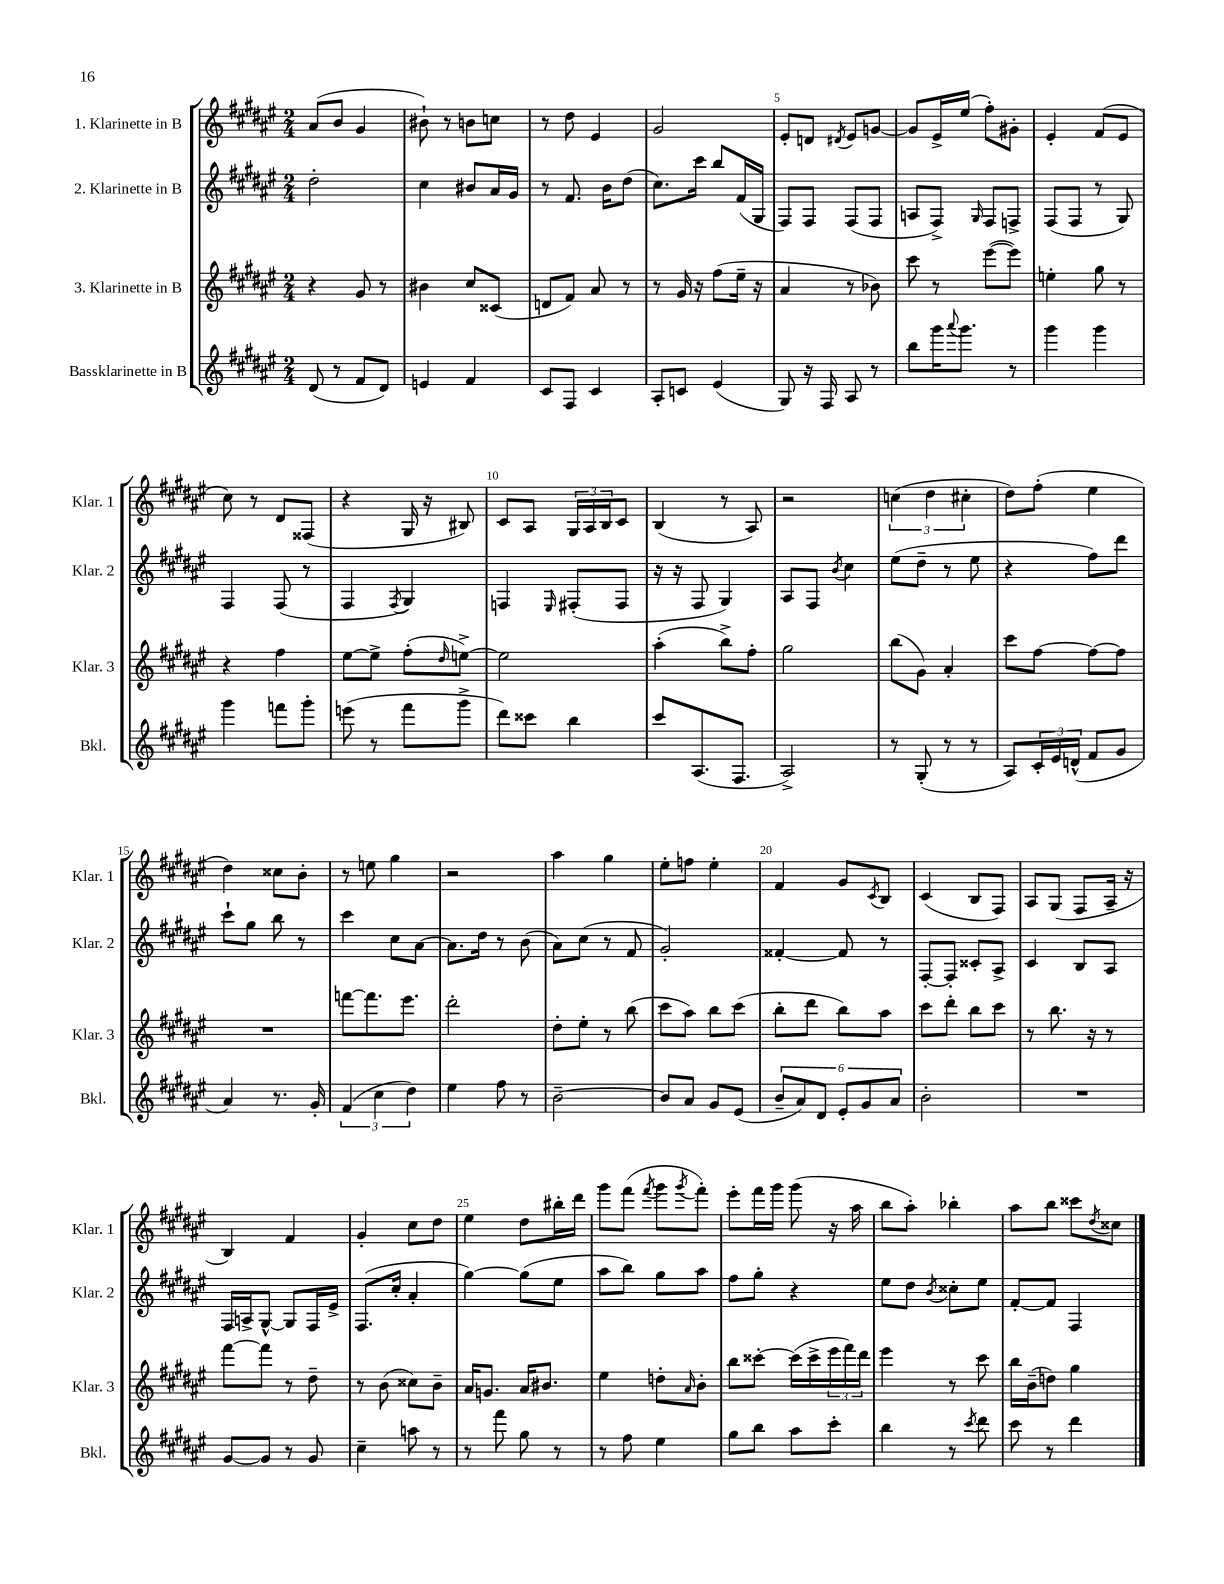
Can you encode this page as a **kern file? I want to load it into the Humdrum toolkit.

**kern	**kern	**kern	**kern
*staff4	*staff3	*staff2	*staff1
*clefG2	*clefG2	*clefG2	*clefG2
*k[f#c#g#d#a#e#]	*k[f#c#g#d#a#e#]	*k[f#c#g#d#a#e#]	*k[f#c#g#d#a#e#]
*M2/4	*M2/4	*M2/4	*M2/4
(8d#/	4r	2dd#'\	(8a#/L
8r	.	.	8b/J
8f#/L	8g#/	.	4g#/
8d#/J)	8r	.	.
=	=	=	=
4e/	4b#\	4cc#\	8b#`\)
.	.	.	8r
4f#/	8cc#/L	8b#/L	8b\L
.	(8c##/J	16a#/L	8cc\J
.	.	16g#/JJ	.
=	=	=	=
8c#/L	8d/L	8r	8r
8F#/J	8f#/J)	8.f#/	8dd#\
4c#/	8a#/	.	4e#/
.	.	16b\LK	.
.	8r	(8dd#\J	.
=	=	=	=
8A#'/L	8r	8.cc#\L)	2g#/
8c/J	16g#/	.	.
.	16r	16ccc#\Jk	.
(4e#/	(8ff#\L	8bb/L	.
.	16ee#~\Jk	(16f#/L	.
.	16r	16G#/JJ	.
=	=	=	=
8G#/)	4a#/	8F#/L)	8e#'/L
16r	.	8F#/J	8d/J
16F#/	.	.	.
.	.	.	8qd#/
8A#/	8r	(8F#/L	8e#/L
8r	8b-\)	8F#/J	[8g/J
=	=	=	=
8bb\L	8ccc#\	8A/L	8g/]L
16ggg#\K	8r	8F#^/J)	16e#^/L
8qqaaa#/	.	.	.
8.ggg#\J	.	.	(16ee#/JJ
.	.	16qqG#/	.
.	([8eee#\L	8F#/L	8ff#'\L)
8r	8eee#\]J)	8F^/J	8g#'\J
=	=	=	=
4ggg#\	4ee'\	(8F#/L	4e#'/
.	.	8F#/J	.
4ggg#\	8gg#\	8r	(8f#/L
.	8r	8G#/)	8e#/J
=	=	=	=
4ggg#\	4r	4F#/	8cc#\)
.	.	.	8r
8fff\L	4ff#\	(8F#/	8d#/L
8ggg#'\J	.	8r	(8F##/J
=	=	=	=
(8eee\	[8ee#\L	4F#/	4r
8r	8ee#^\]J	.	.
.	.	8qF#/	.
8fff#\L	(8ff#'\L	4G#/)	16G#/
.	.	.	16r
.	16qqdd#/	.	.
8ggg#^\J	[8ee^\J)	.	8B#/)
=	=	=	=
8ddd#\L)	2ee\]	4F/	8c#/L
8ccc##\J	.	.	8A#/J
.	.	16qqE#/	.
4bb\	.	(8F#'/L	24G#/LL
.	.	.	24A#/
.	.	.	24B/J
.	.	8F#/J	8c#/J
=	=	=	=
8ccc#/L	(4aa#'\	16r	(4B/
.	.	16r	.
(8.A#/	.	8F#/	.
.	8bb^\L)	4G#/)	8r
8.F#/J	.	.	.
.	8ff#'\J	.	8A#/)
=	=	=	=
2A#^/)	2gg#\	8A#/L	2r
.	.	8F#/J	.
.	.	8qb/	.
.	.	4cc#\	.
=	=	=	=
8r	(8bb\L	(8ee#\L	(6cc\
(8G#'/	8g#\J)	8dd#~\J	.
.	.	.	6dd#\
8r	4a#'/	8r	.
.	.	.	6cc#'\
8r	.	8ee#\	.
=	=	=	=
8A#/L)	8ccc#\L	4r	8dd#\L)
24c#'/L	[8ff#\J	.	(8ff#'\J
24e#/	.	.	.
(24d^^/JJ	.	.	.
8f#/L	8ff#\_L	8ff#\L)	4ee#\
8g#/J	8ff#\]J	8ddd#\J	.
=	=	=	=
4a#/)	2r	8ccc#`\L	4dd#\)
.	.	8gg#\J	.
8.r	.	8bb\	8cc##\L
.	.	8r	8b'\J
16g#'/	.	.	.
=	=	=	=
(6f#/	[8fff\L	4ccc#\	8r
.	8.fff\]	.	8ee\
6cc#\	.	.	.
.	.	8cc#\L	4gg#\
.	8.eee#\J	.	.
6dd#\)	.	.	.
.	.	[8a#\J	.
=	=	=	=
4ee#\	2ddd#'\	8.a#\]L	2r
.	.	16dd#\Jk	.
8ff#\	.	8r	.
8r	.	(8b\	.
=	=	=	=
[2b~\	8dd#'\L	8a#\L)	4aa#\
.	8ee#'\J	(8cc#\J	.
.	8r	8r	4gg#\
.	(8bb\	8f#/	.
=	=	=	=
8b/]L	8ccc#\L	2g#'/)	8ee#'\L
8a#/J	8aa#\J)	.	8ff\J
8g#/L	8bb\L	.	4ee#'\
(8e#/J	(8ccc#\J	.	.
=	=	=	=
12b~/L	8bb'\L	[4f##'/	4f#/
12a#/)	.	.	.
.	8ddd#\J	.	.
12d#/J	.	.	.
12e#'/L	8bb\L)	8f##/]	8g#/L
12g#/	.	.	.
.	.	.	8qc#/
.	8aa#\J	8r	8B/J
12a#/J	.	.	.
=	=	=	=
2b'\	8ccc#\L	[8F#'/L	(4c#/
.	8ddd#'\J	8F#'/]J	.
.	8bb\L	8c##'/L	8B/L
.	8ccc#\J	8A#^/J	8F#/J)
=	=	=	=
2r	8r	4c#/	8A#/L
.	8.bb\	.	(8G#/J
.	.	8B/L	8F#/L
.	16r	.	.
.	8r	8A#/J	16A#~/Jk
.	.	.	16r
=	=	=	=
[8g#/L	[8fff#\L	16F#/LL	4B/)
.	.	16A^/J	.
8g#/]J	8fff#\]J	[8G#^^/J	.
8r	8r	8G#/]L	4f#/
8g#/	8dd#~\	16F#/L	.
.	.	16e#^/JJ	.
=	=	=	=
4cc#~\	8r	(8.F#/L	4g#'/
.	(8b\	.	.
.	.	16cc#'/Jk	.
8aa\	8cc##\L)	4a#'/	8cc#\L
8r	8b~\J	.	8dd#\J
=	=	=	=
8r	16a#/LK	[4gg#\)	4ee#\
.	8.g/J	.	.
8fff#\	.	.	.
8gg#\	16a#/LK	(8gg#\]L	8dd#\L
.	8.b#/J	.	.
8r	.	8ee#\J	16bb#'\L
.	.	.	16ddd#\JJ
=	=	=	=
8r	4ee#\	8aa#\L	8ggg#\L
8ff#\	.	8bb\J)	(8fff#\J
.	.	.	8qfff#/
4ee#\	8dd'\L	8gg#\L	8ggg#\L
.	16qqa#/	.	8qggg#/
.	8b'\J	8aa#\J	8fff#'\J)
=	=	=	=
8gg#\L	8bb\L	8ff#\L	8eee#'\L
8bb\J	[8ccc##'\J	8gg#'\J	16fff#\L
.	.	.	16ggg#\JJ
8aa#\L	(16ccc##\]LL	4r	(8ggg#\
.	16ccc##^\	.	.
8ccc#'\J	24eee#\	.	16r
.	24fff#\)	.	.
.	.	.	16aa#\
.	24ddd#\JJ	.	.
=	=	=	=
4bb\	4eee#\	8ee#\L	8bb\L
.	.	8dd#\J	8aa#'\J)
.	.	8qb/	.
8r	8r	8cc##'\L	4bb-'\
8qccc#/	.	.	.
8ddd#\	8ccc#\	8ee#\J	.
=	=	=	=
8ccc#\	16bb\LL	[8f#'/L	8aa#\L
.	(16b~\J	.	.
8r	8dd\J)	8f#/]J	8bb\J
4ddd#\	4gg#\	4F#/	8ccc##\L
.	.	.	8qdd#/
.	.	.	8cc##\J
==	==	==	==
*-	*-	*-	*-
